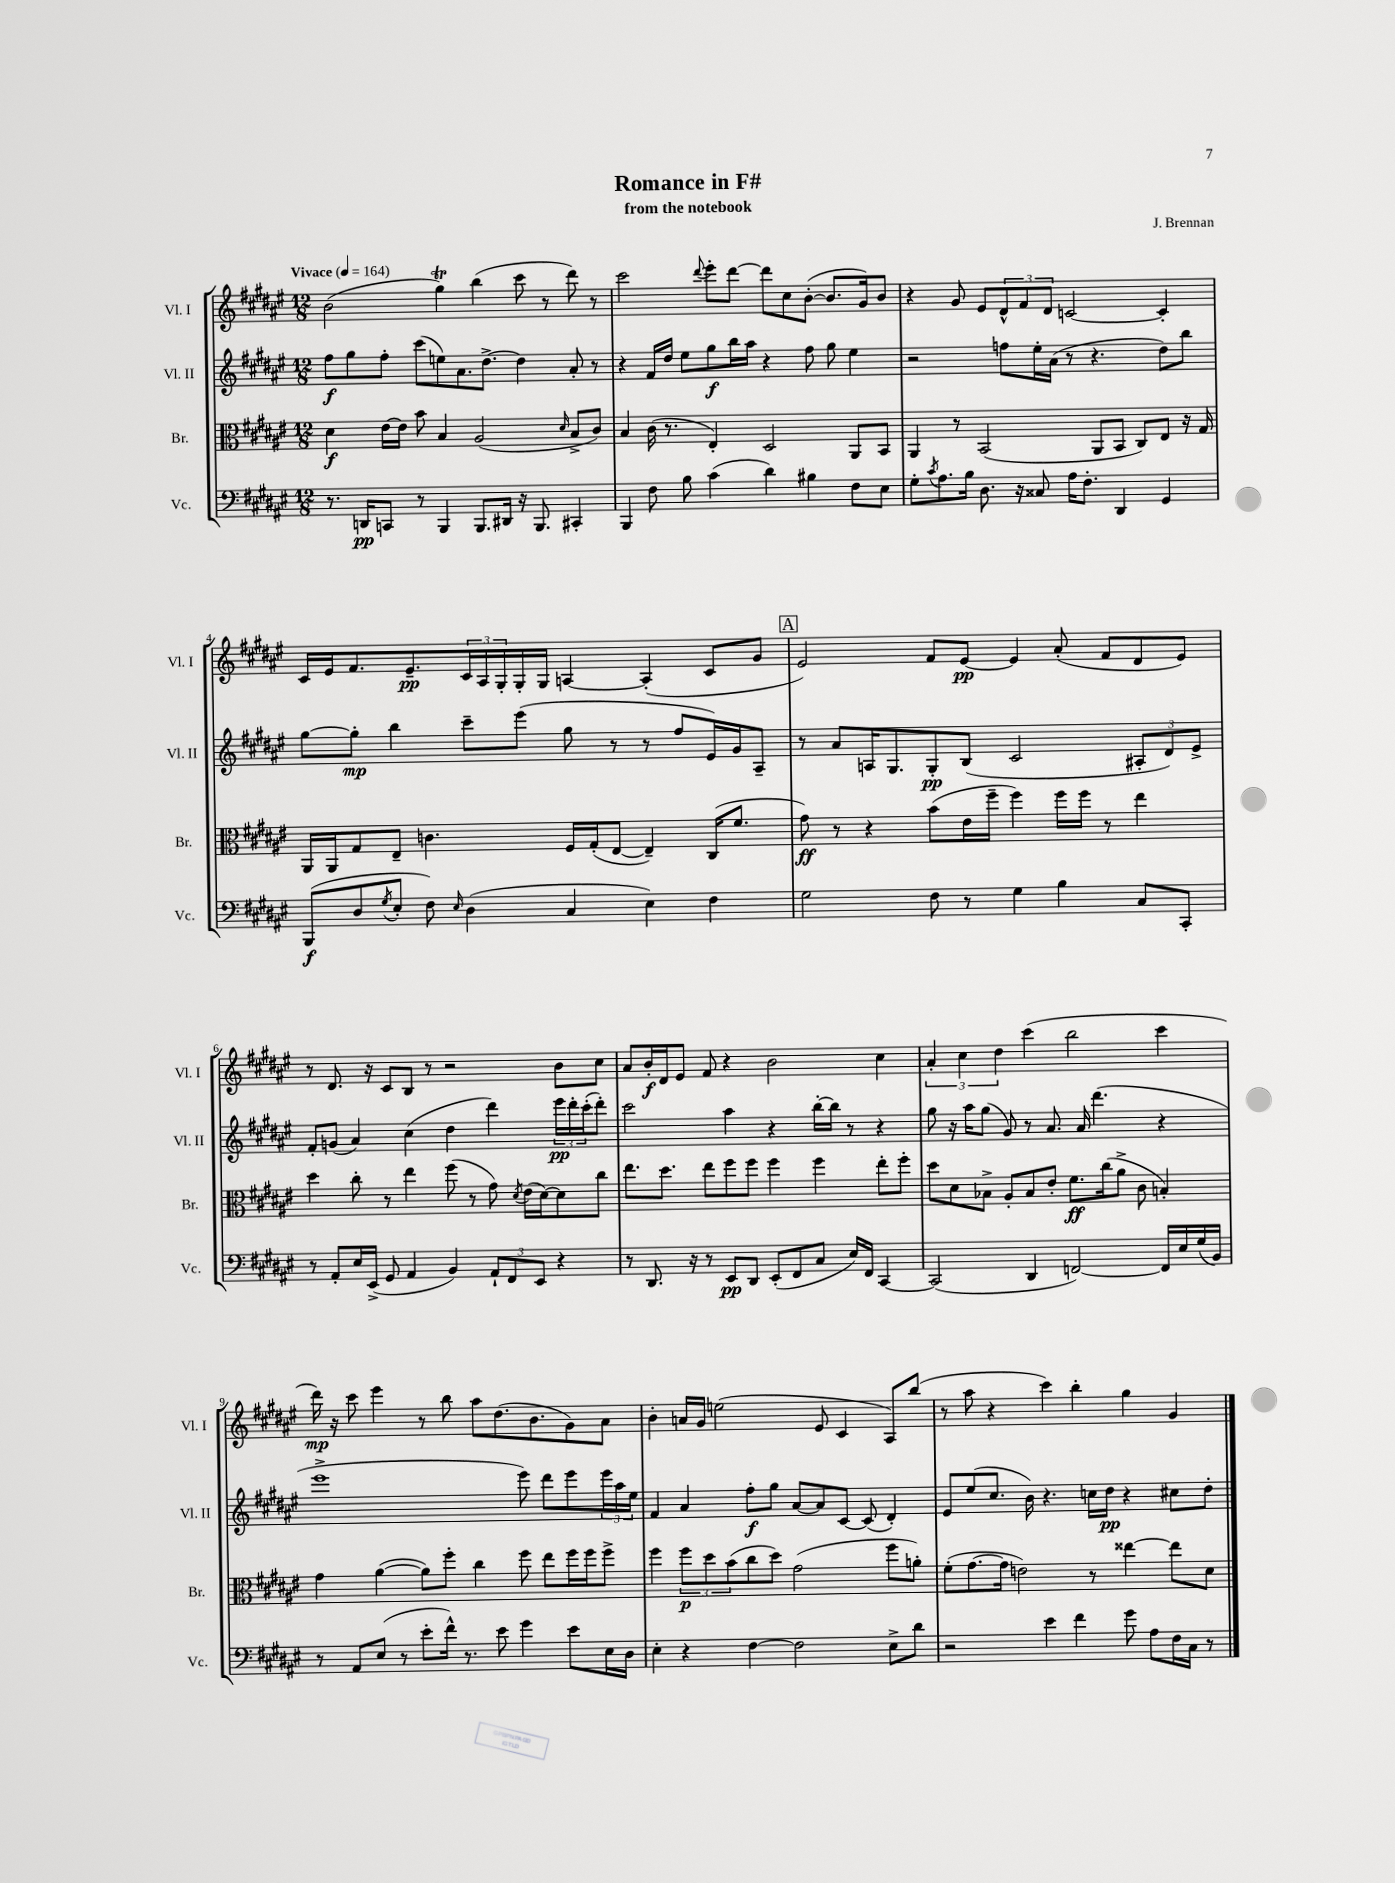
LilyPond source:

\header { title = "Romance in F#" composer = "J. Brennan" subtitle = "from the notebook" }
<<
\new StaffGroup <<
\new Staff = "s0" \with { instrumentName = "Vl. I" shortInstrumentName = "Vl. I" } {
    \clef treble \key fis \major \numericTimeSignature \time 12/8 \tempo "Vivace" 4 = 164
    b'2( gis''4\trill) b''4( cis'''8 r8 dis'''8) r8 |
    cis'''2 \appoggiatura { dis'''8 } eis'''8-. dis'''8~ dis'''8 cis''8 b'8~-.( b'8. gis'16) b'8 |
    r4 gis'8 eis'8 \tuplet 3/2 { dis'8-^ fis'8 dis'8 } c'2~ c'4-. |
    cis'16 eis'16 fis'8. eis'8.--\pp \tuplet 3/2 { cis'16 ais16 gis16-. } gis16-. gis16 a4~ a4-.( cis'8 gis'8 |
    \mark \markup { \box "A" } eis'2) fis'8 eis'8~\pp eis'4 ais'8-.( fis'8 dis'8 eis'8) |
    r8 dis'8. r16 cis'8 b8 r8 r2 b'8 cis''8 |
    ais'8 b'16-.\f dis'16 eis'8 fis'8 r4 b'2 cis''4 |
    \tuplet 3/2 { ais'4-. cis''4 dis''4 } cis'''4( b''2 cis'''4 |
    dis'''16\mp) r16 cis'''8 eis'''4 r8 b''8 ais''8 dis''8.( b'8. gis'8) ais'8 |
    b'4-. a'16 gis'16 e''2( eis'8 cis'4 ais8) b''8( |
    r8 ais''8 r4 cis'''4) b''4-. gis''4 gis'4 \bar "|." |
}
\new Staff = "s1" \with { instrumentName = "Vl. II" shortInstrumentName = "Vl. II" } {
    \clef treble \key fis \major \numericTimeSignature \time 12/8
    fis''8\f gis''8 fis''8-. cis'''8( e''8) ais'8. dis''8.~-> dis''4 ais'8-. r8 |
    r4 fis'16 dis''16 eis''8 gis''8\f b''16 ais''16 r4 fis''8 gis''8 eis''4 |
    r2 f''8 eis''16-. ais'16( r8 r4. dis''8) b''8 |
    gis''8~ gis''8-.\mp b''4 cis'''8-- eis'''8( gis''8 r8 r8 fis''8 eis'16) gis'16 ais8-- |
    \mark \markup { \box "A" } r8 ais'8 a16 gis8. gis8-.\pp b8( cis'2 \tuplet 3/2 { ais8-. dis'8) eis'8-> } |
    fis'8-. g'8( ais'4) cis''4( dis''4 dis'''4) \tuplet 3/2 { eis'''16\pp dis'''16-. cis'''16-.( } dis'''8-.) |
    cis'''2 ais''4 r4 b''16~-. b''16 r8 r4 |
    gis''8 r16 ais''16 gis''8( gis'8) r8 ais'8. ais'16 dis'''4.( r4 |
    eis'''1-> eis'''8) dis'''8 eis'''8 \tuplet 3/2 { eis'''16 ais''16 eis''16 } |
    fis'4 ais'4 fis''8-.\f gis''8 ais'8~ ais'8 cis'8~ cis'8( dis'4-.) |
    eis'8 eis''8( cis''8. b'16) r4. c''16 dis''16\pp r4 cis''8 dis''8-. \bar "|." |
}
\new Staff = "s2" \with { instrumentName = "Br." shortInstrumentName = "Br." } {
    \clef alto \key fis \major \numericTimeSignature \time 12/8
    dis'4\f eis'16~ eis'16 b'8 b4 ais2( \grace { dis'16 } b8-> cis'8) |
    b4 cis'16( r8. eis4-.) dis2 ais,8 b,8 |
    ais,4 r8 b,2( ais,8 b,8 cis8) eis8 r16 gis16 |
    ais,16 ais,16 gis8 eis8-- c'4. fis16 gis16-.( eis8~ eis4--) cis16( fis'8. |
    \mark \markup { \box "A" } gis'8\ff) r8 r4 b'8( eis'16 fis''16-- fis''4) fis''16 fis''16 r8 eis''4 |
    dis''4 cis''8-. r8 eis''4 fis''8( r8 gis'8) \acciaccatura { dis'8 } eis'16( dis'16~) dis'8 cis''8 |
    eis''8. dis''8. eis''8 fis''8 fis''8 fis''4 fis''4 eis''8-. fis''8-. |
    dis''8 dis'8 bes8-> ais8-. bes8 eis'8-. fis'8.\ff cis''16( ais'8-> cis'8 b4-.) |
    gis'4 ais'4~( ais'8) fis''8-. cis''4 fis''8 eis''8 fis''16 fis''16 fis''8-> |
    fis''4 \tuplet 3/2 { fis''8\p dis''8 b'8( } cis''8 dis''8) gis'2( fis''8 a'8-.) |
    fis'8-.( gis'8.~ gis'16 e'2) r8 eisis''4~ eisis''8 dis'8 \bar "|." |
}
\new Staff = "s3" \with { instrumentName = "Vc." shortInstrumentName = "Vc." } {
    \clef bass \key fis \major \numericTimeSignature \time 12/8
    r8. d,16\pp c,8 r8 b,,4 b,,8. dis,16 r16 b,,8. cis,4-. |
    b,,4 fis8 b8 cis'4( dis'4) bis4 fis8 eis8 |
    gis8-. \acciaccatura { cis'8 } ais8. b16 dis8. r16 cisis8 ais16 fis8.-. dis,4 gis,4 |
    b,,8\f( dis8 \acciaccatura { gis8 } eis8-. fis8) \grace { eis16 } dis4( cis4 eis4) fis4 |
    \mark \markup { \box "A" } gis2 fis8 r8 gis4 b4 cis8 cis,8-. |
    r8 ais,8-. eis16 eis,16->( gis,8 ais,4 b,4) \tuplet 3/2 { ais,8-! fis,8 eis,8 } r4 |
    r8 dis,8. r16 r8 eis,8\pp dis,8 eis,8-.( fis,8 cis8 eis16) fis,16 cis,4~ |
    cis,2( dis,4 f,2~) f,16 eis16 gis16( b,16) |
    r8 ais,8 eis8( r8 eis'8-. fis'16-^) r8. eis'8 gis'4 eis'8 eis16 dis16 |
    eis4-. r4 fis4~ fis2 eis8-> dis'8 |
    r2 eis'4 fis'4 gis'8 ais8 fis16 cis16 r8 \bar "|." |
}
>>
>>
